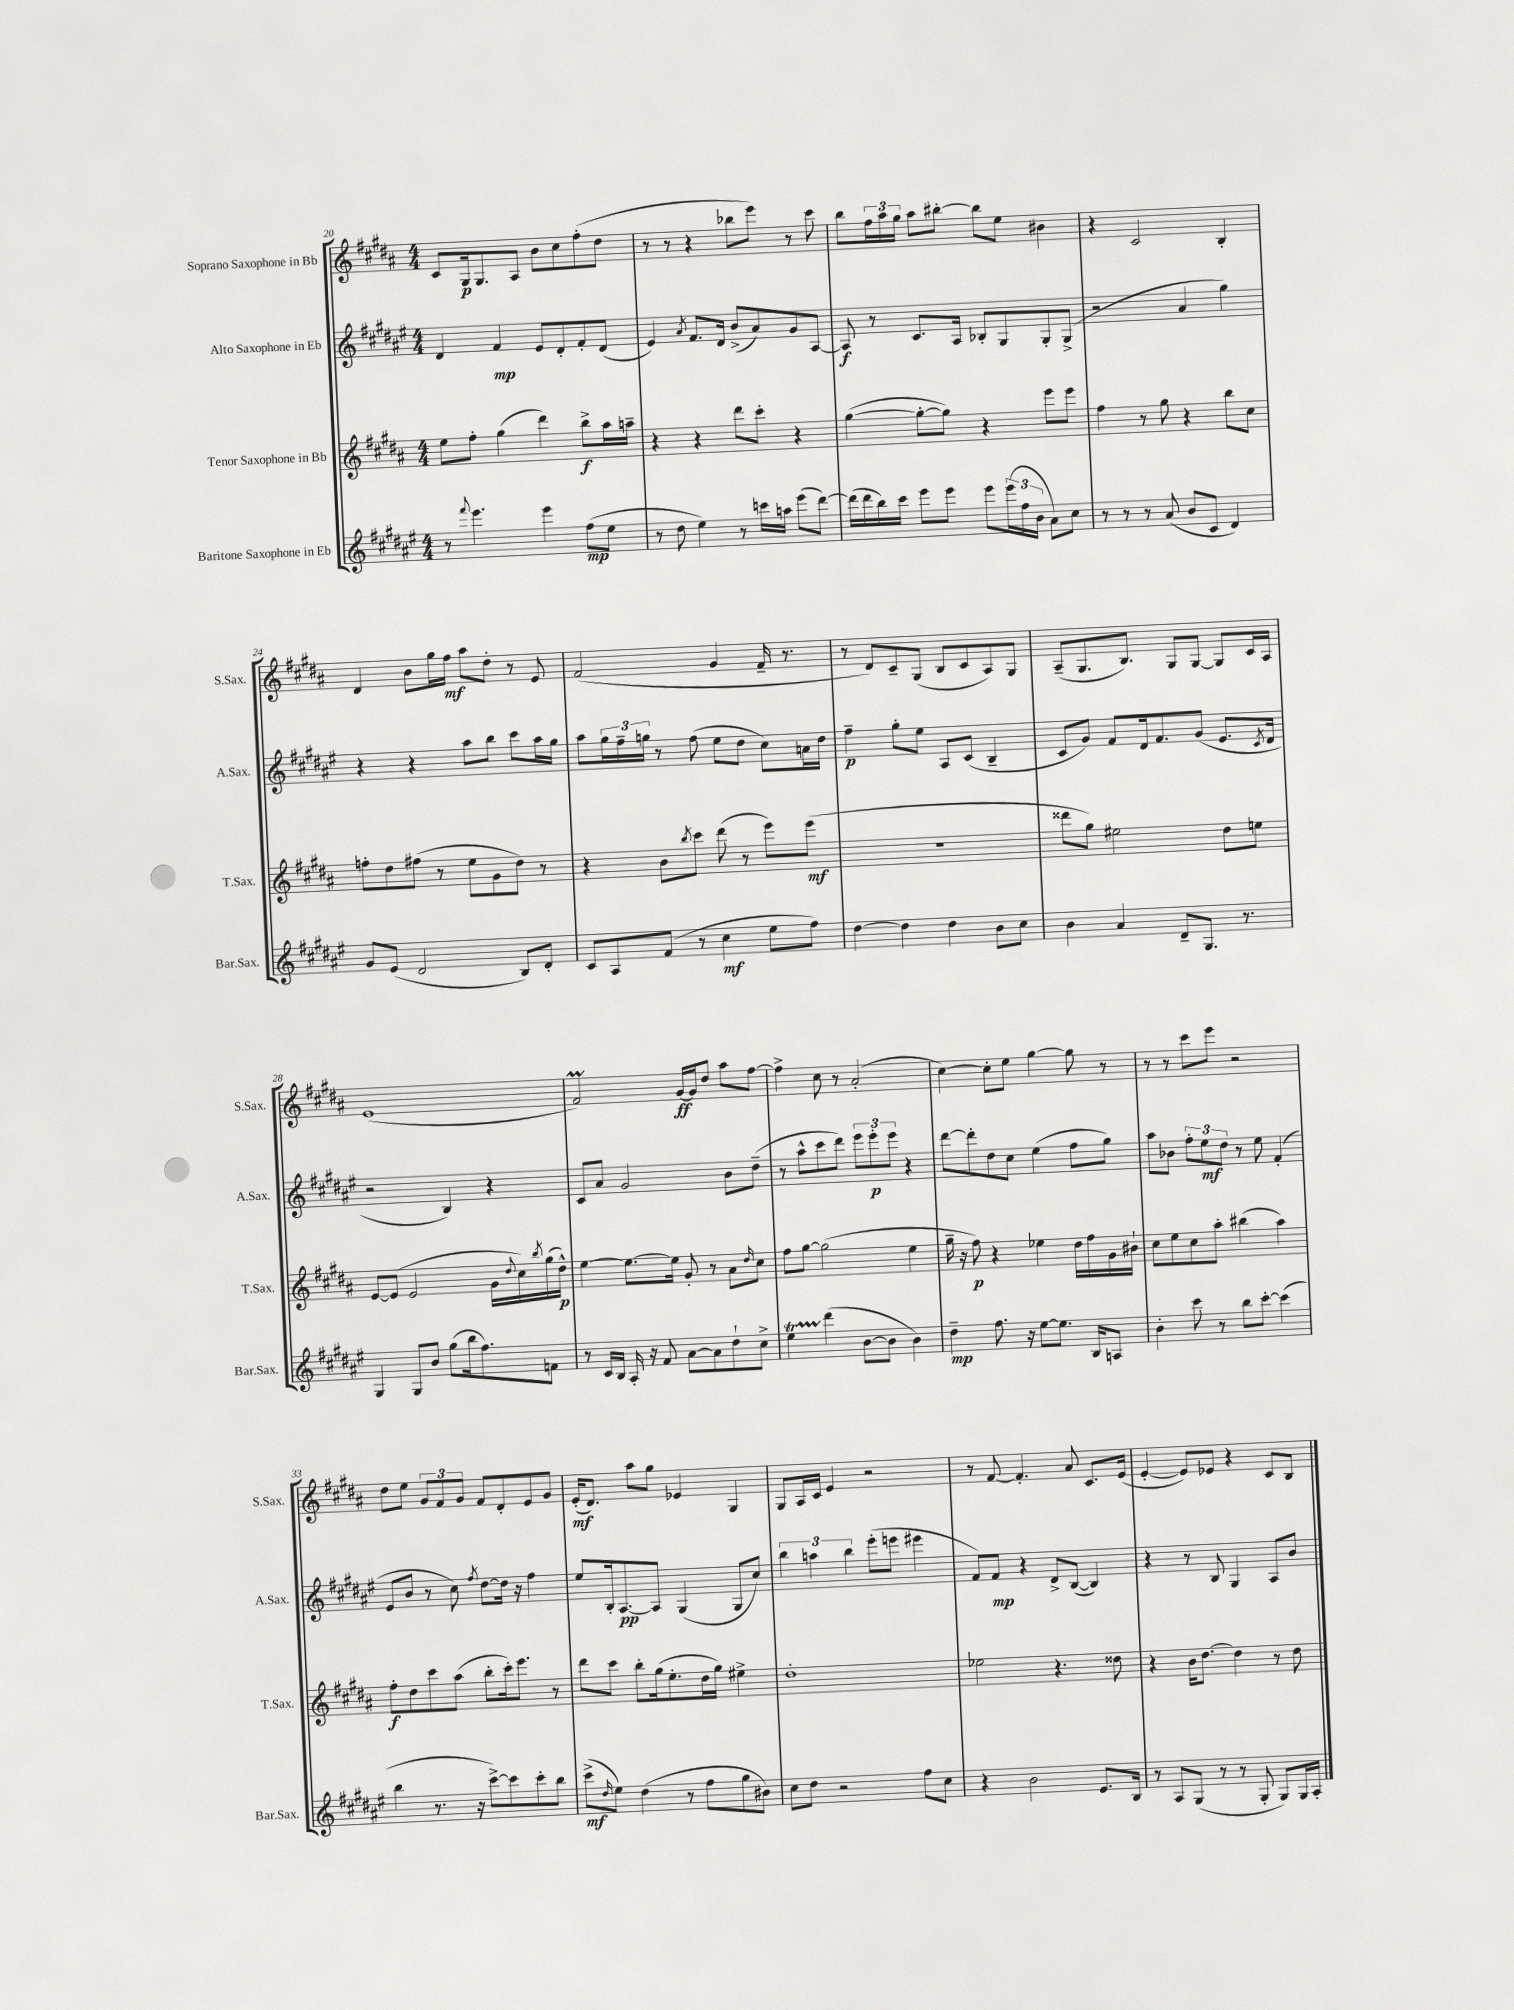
<<
\new StaffGroup <<
\new Staff = "s0" \with { instrumentName = "Soprano Saxophone in Bb" shortInstrumentName = "S.Sax." } {
    \clef treble \key b \major \numericTimeSignature \time 4/4
    cis'8 gis16\p gis8. ais8 b'8 cis''8 fis''8-.( dis''8 |
    r8 r8 r4 bes''8 e'''8) r8 cis'''8 |
    b''8 \tuplet 3/2 { fis''16 ais''16 gis''16 } ais''8 bis''8~-. bis''8 e''8 bis'4 |
    r4 cis'2 b4-. |
    dis'4 b'8 gis''16 fis''16\mf ais''8 dis''8-. r8 e'8 |
    fis'2( gis'4 fis'16-- r8. |
    r8 dis'8) cis'8-- gis8( b8 cis'8 ais8) gis8 |
    ais8--( gis8. b8.) gis8 gis8~ gis8 cis'16 ais16 |
    e'1( |
    fis'2\prall) gis'16~\ff gis'16 dis''8 ais''8 fis''8~ |
    fis''4-> cis''8 r8 ais'2-.( |
    cis''4~) cis''8-. e''8 gis''4~ gis''8 r8 |
    r8 r8 cis'''8 e'''8 r2 |
    dis''8 e''8 \tuplet 3/2 { gis'8 fis'8 gis'8 } fis'8 dis'8-. e'8 gis'8 |
    e'16-.\mf( dis'8.) ais''8 gis''8 ees'4 gis4 |
    gis8 ais16 cis'16 e'4 r2 |
    r8 fis'8~ fis'4.-. ais'8 cis'8. e'16( |
    e'4~-. e'8) ees'8 r4 cis'8 b8 \bar "|." |
}
\new Staff = "s1" \with { instrumentName = "Alto Saxophone in Eb" shortInstrumentName = "A.Sax." } {
    \clef treble \key fis \major \numericTimeSignature \time 4/4
    dis'4 fis'4\mp eis'8 dis'8-. fis'8-. dis'8( |
    eis'4) \acciaccatura { ais'8 } fis'8. dis'16 b'8->( ais'8) gis'8 ais8~ |
    ais8\f r8 cis'8. ais16 bes8-. gis8 gis8-. gis8->( |
    r2 ais'4 gis''4) |
    r4 r4 ais''8 b''8 cis'''8 ais''16 gis''16 |
    ais''8 \tuplet 3/2 { gis''16 fis''16-- g''16 } r8 fis''8( eis''8 dis''8 cis''8) a'16 dis''16 |
    fis''4--\p gis''8-. eis''8 ais8 cis'8( b4-- |
    cis'8 gis'8) fis'8 dis'16 fis'8. gis'8( eis'8. \acciaccatura { cis'8 } dis'16 |
    r2 b4) r4 |
    cis'8 ais'8 gis'2 b'8 dis''8--( |
    r8 ais''8-^ cis'''8 dis'''8) \tuplet 3/2 { eis'''8 eis'''8-.\p eis'''8 } r4 |
    dis'''8~ dis'''8-. dis''8 cis''8 eis''4( fis''8 gis''8) |
    ais''8 bes'8 \tuplet 3/2 { fis''8-. eis''8\mf dis''8 } r8 eis''8 fis'4-.( |
    eis'8 b'8 r8 cis''8) \acciaccatura { fis''8 } dis''8~ dis''16 r16 fis''4 |
    eis''8 b16-. ais8.~\pp ais8 gis4( gis8 cis''8) |
    \tuplet 3/2 { b''4 a''4 b''4 } eis'''8-.( e'''8 eis'''4 |
    fis'8) fis'8\mp r4 dis'8-> b8~( b4) |
    r4 r8 b8 gis4 ais8 b'8 \bar "|." |
}
\new Staff = "s2" \with { instrumentName = "Tenor Saxophone in Bb" shortInstrumentName = "T.Sax." } {
    \clef treble \key b \major \numericTimeSignature \time 4/4
    e''8 fis''8-. gis''4( dis'''4) b''8->\f ais''16 a''16-- |
    r4 r4 dis'''8 cis'''8-. r4 |
    gis''4~( gis''8~-. gis''8) r4 e'''8 e'''8 |
    fis''4 r8 gis''8 r4 b''8 cis''8 |
    f''8-. dis''8 fis''8( r8 e''8 gis'8 dis''8) r8 |
    r4 b'8 \acciaccatura { b''8 } cis'''8 dis'''8( r8 e'''8) e'''8\mf( |
    r1 |
    disis'''8 gis''8) eis''2 dis''8 e''8 |
    e'8~ e'8( e'2 gis'16 \appoggiatura { dis''8 } cis''16) \acciaccatura { b''8 } gis''16( dis''16-^\p) |
    e''4~ e''8.~ e''16 gis'8-. r8 ais'8 \grace { dis''16 } cis''8 |
    fis''8 gis''8~ gis''2( e''4 |
    gis''16-- r16 fis''8\p) r4 ees''4 dis''16 fis''16 gis'16 bis'16-! |
    cis''8 e''8 cis''8 ais''8-. bis''4( ais''4) |
    fis''8-.\f dis''8 cis'''8 ais''8( b''8-. cis'''16-.) e'''8. r8 |
    dis'''8 cis'''8 b''8-. gis''16( e''8.-. dis''16 gis''16) eis''4-> |
    dis''1-. |
    ees''2 r4. disis''8 |
    r4 b'16 dis''8.~ dis''4 r8 dis''8 \bar "|." |
}
\new Staff = "s3" \with { instrumentName = "Baritone Saxophone in Eb" shortInstrumentName = "Bar.Sax." } {
    \clef treble \key fis \major \numericTimeSignature \time 4/4
    r8 \appoggiatura { fis'''8 } eis'''4. eis'''4 fis''8\mp( eis''8 |
    r8 dis''8 eis''4) r8 c'''16 a''16 eis'''8( dis'''8~) |
    dis'''16( dis'''16 b''16) cis'''16 eis'''8 eis'''8 eis'''8 \tuplet 3/2 { eis'''16( fis''16 b'16 } ais'8) cis''8 |
    r8 r8 r8 ais'8( b'8 cis'8 dis'4) |
    gis'8 eis'8( dis'2 b8) dis'8-. |
    cis'8 ais8 fis'8( r8 cis''4\mf eis''8 fis''8) |
    dis''4~ dis''4 dis''4 b'8 cis''8 |
    b'4 ais'4 dis'8-- gis8. r8. |
    gis4 gis8 b'8 gis''8( b''16 fis''8.) f'8 |
    r8 cis'16 b16 ais16-. r16 fis'8 ais'8~ ais'8 dis''8-! cis''8-> |
    eis''4\startTrillSpan dis'''4\stopTrillSpan( b'8~ b'8 b'4) |
    dis''4--\mp fis''8. r16 eis''8~ eis''8. b16 a8 |
    b'4-. cis'''8 r8 b''8 cis'''8~-. cis'''4( |
    b''4 r8. r16 cis'''8~->) cis'''8 cis'''8-. b''8 |
    cis'''8->\mf( \grace { dis''16 } eis''8) dis''4( r8 fis''8 gis''8 bis'8) |
    cis''8 dis''8 r2 fis''8 cis''8 |
    r4 b'2 eis'8. b16 |
    r8 ais8 gis8( r8 r8 gis8-. gis8) gis16 ais16-. \bar "|." |
}
>>
>>
\layout { \context { \Score currentBarNumber = #20 } }
